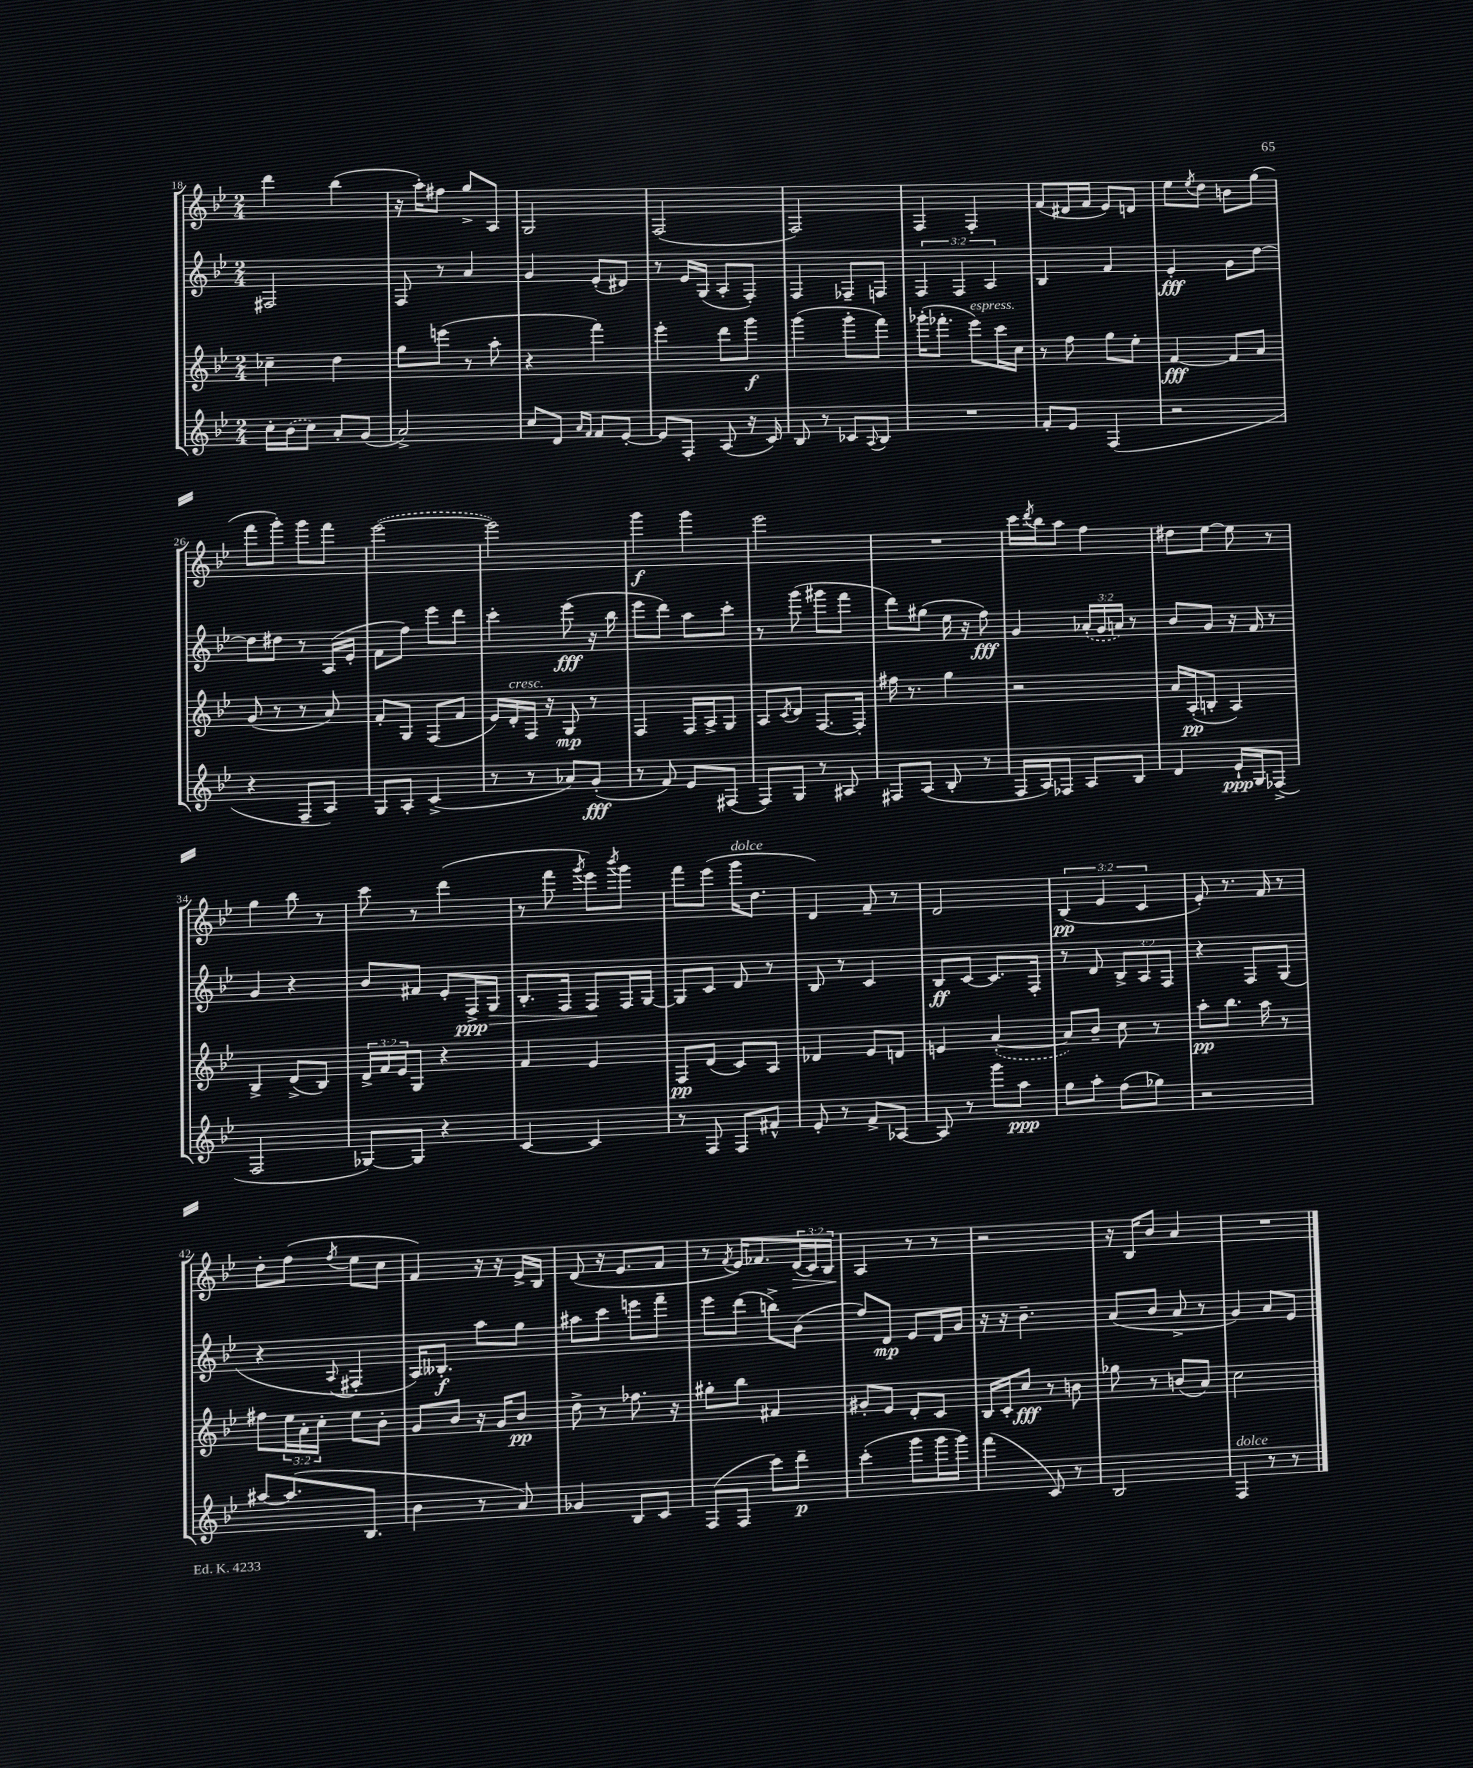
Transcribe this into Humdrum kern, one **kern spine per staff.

**kern	**kern	**kern	**kern
*staff4	*staff3	*staff2	*staff1
*clefG2	*clefG2	*clefG2	*clefG2
*k[b-e-]	*k[b-e-]	*k[b-e-]	*k[b-e-]
*M2/4	*M2/4	*M2/4	*M2/4
16cc'\LL	4cc-~\	2F#/	4ddd\
(16b-\J	.	.	.
8cc\J)	.	.	.
8a'/L	4dd\	.	(4bb-\
(8g/J	.	.	.
=	=	=	=
2a^/)	8gg\L	8F/	16r
.	.	.	16aa'\LK)
.	(8eee\J	8r	8ff#\J
.	8r	4a/	8gg^/L
.	8aa'\	.	8A/J
=	=	=	=
8cc/L	4r	4g/	2G/
8d/J	.	.	.
16qqa/LL	.	.	.
16qqf/JJ	.	.	.
8f/L	4fff\)	(8e-'/L	.
[8e-'/J	.	8d#/J)	.
=	=	=	=
8e-/]L	4eee-'\	8r	(2F/
8F'/J	.	16e-/LL	.
.	.	(16G/JJ	.
(8A/	8ddd\L	8A'/L	.
16r	8ggg\J	8F'/J)	.
16c/)	.	.	.
=	=	=	=
8B-/	(4ggg\	4F/	2F/)
8r	.	.	.
8c-/L	8ggg'\L	8F-~/L	.
8qqA/	.	.	.
8B-/J	8fff\J)	8F/J	.
=	=	=	=
2r	(16ggg-'\LK	6F/	4F/
.	8.fff-'\J	.	.
.	.	6F/	.
.	8eee-\L)	.	4F'/
.	.	6A/	.
.	16ccc\L	.	.
.	16cc\JJ	.	.
=	=	=	=
8f'/L	8r	4B-/	(8f/L
8e-/J	8ff\	.	16d#/L
.	.	.	16f/JJ
(4F/	8gg\L	4f/	8e-/L)
.	8ee-'\J	.	8d/J
=	=	=	=
2r	[4f/	4e-'/	8ee-\L
.	.	.	8qee-/
.	.	.	8dd\J
.	8f/]L	8g\L	8b\L
.	8a/J	[8dd\J	(8gg\J
=	=	=	=
4r	(8g/	8dd\]L	8fff\L
.	8r	8dd#\J	8ggg'\J)
8F~/L	8r	8r	8ggg\L
8A/J)	8a/)	(16A/LL	8fff\J
.	.	16e-'/JJ	.
=	=	=	=
8G/L	8f'/L	8f\L	([2eee-\
8A'/J	8G/J	8ff\J)	.
(4c^/	(8F/L	8eee-\L	.
.	8f/J	8ddd\J	.
=	=	=	=
8r	16e-/LL)	4ccc'\	2eee-\])
.	16d'/	.	.
8r	16F/JJ	.	.
.	16r	.	.
8a-/L)	8G/	(8eee-\	.
(8g'/J	8r	16r	.
.	.	16bb-\	.
=	=	=	=
8r	4F/	8eee-\L	4ggg\
8f/)	.	8ddd\J)	.
8e-/L	16F/LL	8aa\L	4ggg\
.	16A^/J	.	.
(8F#/J	8G/J	8ccc'\J	.
=	=	=	=
8F/L)	8A/L	8r	2eee-\
.	8qc/	.	.
8G/J	8d/J	(8ggg\	.
8r	[8.F/L	8ggg#\L	.
8A#/	.	8fff\J	.
.	16F'/]Jk	.	.
=	=	=	=
8F#/L	16ff#\	8ddd\L)	2r
.	8.r	.	.
(8A/J	.	(8gg#\J	.
8B-'/	4gg\	16ee-\	.
.	.	16r	.
8r	.	8ff\)	.
=	=	=	=
16F/LL	2r	4g/	16ccc\LL
.	.	.	8qddd/
16A/J)	.	.	16bb-\J
8F-/J	.	.	8aa\J
8A/L	.	(24a-'/LL	4ff\
.	.	24g/	.
.	.	24a/JJ)	.
8B-/J	.	8r	.
=	=	=	=
4d/	16a/LL	8b-/L	8dd#\L
.	(16A'/J	.	.
.	8B'/J	8g/J	[8ee-\J
16e-`/LL	4A/)	16r	8ee-\]
16G/J	.	16f/	.
(8F-^/J	.	8r	8r
=	=	=	=
2F/	4B-^/	4g/	4gg\
.	(8d^/L	4r	8bb-\
.	8B-/J)	.	8r
=	=	=	=
[8G-/L)	24d^/LL	8b-/L	8ccc\
.	24f/	.	.
.	24e-/J	.	.
8G-/]J	8G/J	8f#/J	8r
4r	4r	8e-'/L	(4ddd\
.	.	16F^/L	.
.	.	16G/JJ	.
=	=	=	=
[4c/	4f/	8.B-'/L	8r
.	.	.	8fff\
.	.	16F/Jk	.
.	.	.	8qggg/
4c/]	4e-/	8F/L	8eee-\L)
.	.	.	8qbbb-/
.	.	16F/L	8ggg\J
.	.	[16G/JJ	.
=	=	=	=
8r	8F/L	8G/]L	8fff\L
8F/	(8d/J	8c/J	(8eee-\J
8F/L	8c/L)	8d/	16ggg\LK
.	.	.	8.dd\J
8f#^^/J	8A/J	8r	.
=	=	=	=
8e-'/	4d-/	8B-/	4d/)
8r	.	8r	.
8f^/L	8e-/L	4c/	8f~/
[8A-/J	8d/J	.	8r
=	=	=	=
8A-/]	4e/	8B-/L	2d/
8r	.	[8c/J	.
8ggg\L	([4a'/	8.c/]L	.
8aa\J	.	.	.
.	.	16F'/Jk	.
=	=	=	=
8gg\L	8a/]L)	8r	(6B-/
8aa'\J	8b-~/J	8d/	.
.	.	.	6e-/
(8ff\L	8cc\	12B-^/L	.
.	.	12A/	6c/
8gg-\J)	8r	.	.
.	.	12F/J	.
=	=	=	=
2r	8aa'\L	4r	8e-'/)
.	8.bb-\J	.	8.r
.	.	8F/L	.
.	16aa\	.	16f/
.	8r	(8G/J	8r
=	=	=	=
[8aa#/L	8ff#\L	4r	8dd'\L
(8.aa#/]	24ee-\L	.	(8ff\J
.	24a'\	.	.
.	24cc'\JJ	.	.
.	.	8qqA/	8qff/
.	8ee-\L	4F#'/	8ee-\L
8.B-/J	.	.	.
.	8b-'\J	.	8cc\J
=	=	=	=
4b-\	8g/L	16A/LK)	4f/)
.	.	8.B--'/J	.
.	8b-/J	.	.
8r	16r	8aa\L	16r
.	16g/LK	.	16r
8a/)	8b-/J	8gg\J	16e-^/LL
.	.	.	16B-/JJ
=	=	=	=
4g-/	8dd^\	8aa#\L	(8d/
.	8r	8ccc\J	16r
.	.	.	8.e-/L
8B-/L	8.ff-\	8eee\L	.
8c/J	.	8fff~\J	8f/J
.	16r	.	.
=	=	=	=
(8F/L	8gg#'\L	8eee-\L	8r
.	.	.	8qf/
8F/J	8bb-\J	(8ddd\J	16e-/LK)
.	.	.	8.f-/
8ccc\L)	4f#/	8bb^\L)	.
8ddd~\J	.	(8b-\J	(24d/L
.	.	.	24c/)
.	.	.	24B-/JJ
=	=	=	=
(4ccc'\	8g#'/L	8ff/L)	4A/
.	8e-/J	8d/J	.
8ggg\L	8d'/L	8e-/L	8r
16ggg\L	8c/J	16d/L	8r
16ggg\JJ)	.	16g/JJ	.
=	=	=	=
(4fff\	16B-/LL	16r	2r
.	16c'/J	16r	.
.	8cc/J	4.b-~\	.
8c/)	8r	.	.
8r	8b\	.	.
=	=	=	=
2B-/	8gg-\	(8a/L	16r
.	.	.	16B-/LK
.	8r	8b-/J	8b-/J
.	(8b/L	8a^/	4a/
.	8a/J)	8r	.
=	=	=	=
4F/	2cc\	4g/)	2r
8r	.	8a/L	.
8r	.	8e-/J	.
==	==	==	==
*-	*-	*-	*-
